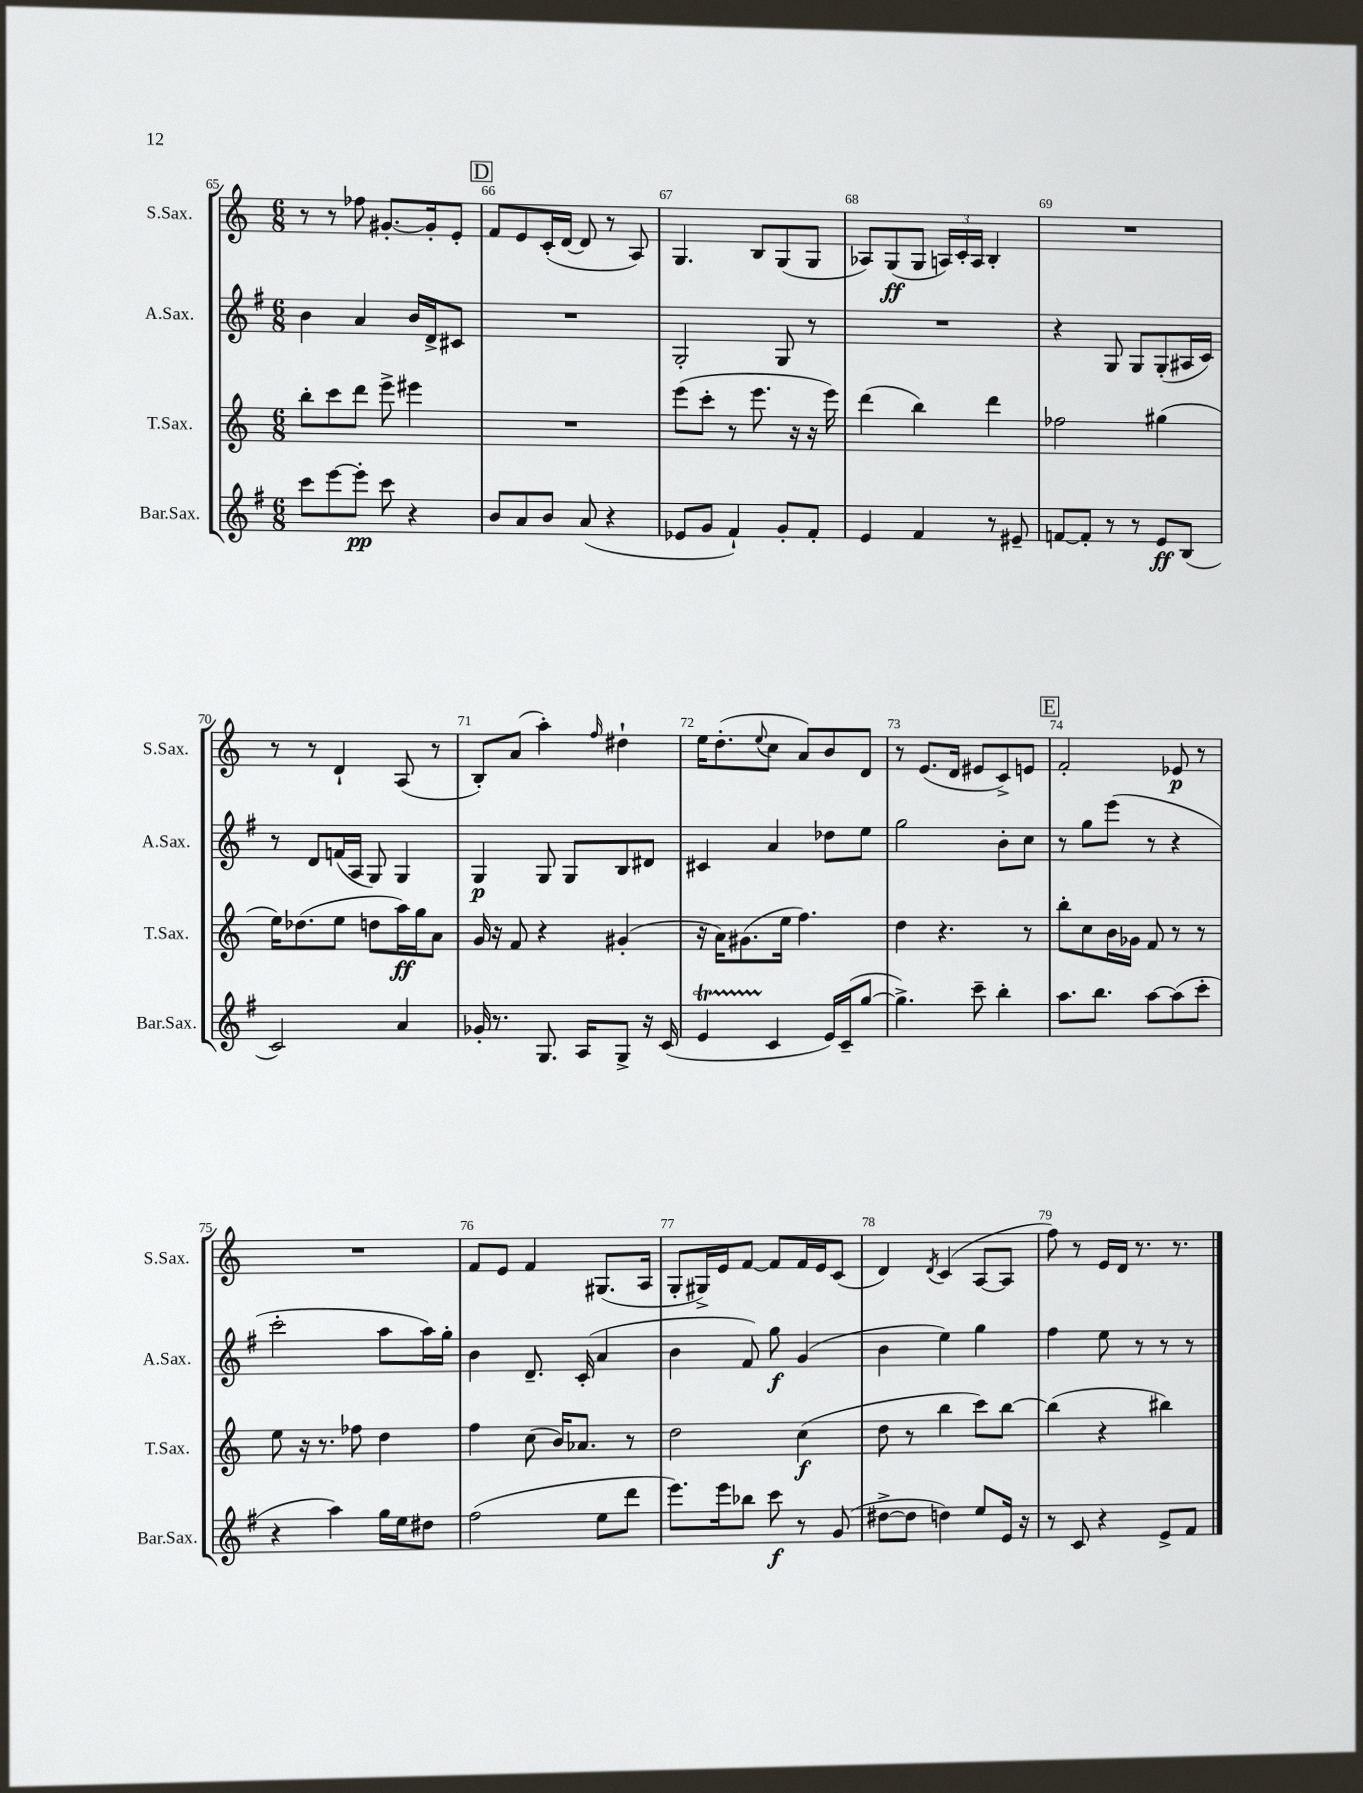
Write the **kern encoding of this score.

**kern	**dynam	**kern	**dynam	**kern	**dynam	**kern	**dynam
*part4	*part4	*part3	*part3	*part2	*part2	*part1	*part1
*staff4	*staff4	*staff3	*staff3	*staff2	*staff2	*staff1	*staff1
*I"Bar.Sax.	*	*I"T.Sax.	*	*I"A.Sax.	*	*I"S.Sax.	*
*I'Bar.Sax.	*	*I'T.Sax.	*	*I'A.Sax.	*	*I'S.Sax.	*
*clefG2	*	*clefG2	*	*clefG2	*	*clefG2	*
*k[f#]	*	*k[]	*	*k[f#]	*	*k[]	*
*M6/8	*	*M6/8	*	*M6/8	*	*M6/8	*
=65	=65	=65	=65	=65	=65	=65	=65
8ccc\L	.	8bb'\L	.	4b\	.	8r	.
[8eee\	.	8ccc\	.	.	.	8r	.
8eee'\J]	pp	8ddd\J	.	4a/	.	8ff-X\	.
8ccc\	.	8eee^\	.	.	.	[8.g#X'/L	.
4r	.	4eee#X\	.	16b/LL	.	.	.
.	.	.	.	16d^/J	.	16g#'/k]	.
.	.	.	.	8c#X/J	.	8e'/J	.
!!LO:REH:place=s1:t=D
=66	=66	=66	=66	=66	=66	=66	=66
8b/L	.	2.r	.	2.r	.	8f/L	.
8a/	.	.	.	.	.	8e/	.
8b/J	.	.	.	.	.	(16c'/L	.
.	.	.	.	.	.	[16d/JJ	.
(8a/	.	.	.	.	.	8d/]	.
4r	.	.	.	.	.	8r	.
.	.	.	.	.	.	8A/)	.
=67	=67	=67	=67	=67	=67	=67	=67
8e-X/L	.	(8eee\L	.	2G'/	.	4.G/	.
8g/J	.	8ccc'\J	.	.	.	.	.
4f#`/)	.	8r	.	.	.	.	.
.	.	8.eee\	.	.	.	8B/L	.
8g'/L	.	.	.	8G/	.	(8G/	.
.	.	16r	.	.	.	.	.
8f#'/J	.	16r	.	8r	.	8G/J	.
.	.	16eee\)	.	.	.	.	.
=68	=68	=68	=68	=68	=68	=68	=68
4e/	.	(4ddd\	.	2.r	.	8A-X/L)	.
.	.	.	.	.	.	(8G/	ff
4f#/	.	4bb\)	.	.	.	8G/J	.
.	.	.	.	.	.	24An/LL)	.
.	.	.	.	.	.	24c'/	.
.	.	.	.	.	.	24A/JJ	.
8r	.	4ddd\	.	.	.	4B'/	.
8e#X~/	.	.	.	.	.	.	.
=69	=69	=69	=69	=69	=69	=69	=69
[8fn/L	.	2ff-X\	.	4r	.	2.r	.
8f'/J]	.	.	.	.	.	.	.
8r	.	.	.	8G/	.	.	.
8r	.	.	.	8G/L	.	.	.
8e/L	ff	(4gg#X\	.	(8G'/	.	.	.
(8B/J	.	.	.	16A#X/L	.	.	.
.	.	.	.	16c/JJ)	.	.	.
!!LO:LB:g=z
=70	=70	=70	=70	=70	=70	=70	=70
2c/)	.	16ee\KL)	.	8r	.	8r	.
.	.	(8.dd-X\	.	.	.	.	.
.	.	.	.	8d/L	.	8r	.
.	.	8ee\J	.	(16fn/L	.	4d`/	.
.	.	.	.	16A/JJ	.	.	.
.	.	8ddn\L	.	8G/)	.	.	.
4a/	.	16aa\L)	ff	4G/	.	(8A/	.
.	.	16gg\J	.	.	.	.	.
.	.	8a\J	.	.	.	8r	.
=71	=71	=71	=71	=71	=71	=71	=71
16g-X'/	.	16g/	.	4G/	p	8B'/L)	.
8.r	.	16r	.	.	.	.	.
.	.	8f/	.	.	.	(8a/J	.
8.G/	.	4r	.	8G/	.	4aa'\)	.
.	.	.	.	8G/L	.	.	.
16A/KL	.	.	.	.	.	.	.
.	.	.	.	.	.	16qqff/	.
8G^/J	.	(4g#X'/	.	8B/	.	4dd#X`\	.
16r	.	.	.	8d#X/J	.	.	.
(16c/	.	.	.	.	.	.	.
=72	=72	=72	=72	=72	=72	=72	=72
4eT/	.	16r	.	4c#X/	.	16ee\KL	.
.	.	16a\KL)	.	.	.	(8.dd'\	.
.	.	(8.g#X\	.	.	.	.	.
.	.	.	.	.	.	8qqee/	.
4c/	.	.	.	4a/	.	8cc\J	.
.	.	16ee\Jk	.	.	.	.	.
.	.	4.ff\)	.	.	.	8a/L)	.
16e/LL)	.	.	.	8dd-X\L	.	8b/	.
(16c~/J	.	.	.	.	.	.	.
[8gg/J	.	.	.	8ee\J	.	8d/J	.
=73	=73	=73	=73	=73	=73	=73	=73
4.gg^\])	.	4dd\	.	2gg\	.	8r	.
.	.	.	.	.	.	(8.e/L	.
.	.	4.r	.	.	.	.	.
.	.	.	.	.	.	16d/Jk	.
8ccc~\	.	.	.	.	.	8e#X/L	.
4bb'\	.	.	.	8b'\L	.	8c^/)	.
.	.	8r	.	8cc\J	.	8en/J	.
!!LO:REH:place=s1:t=E
=74	=74	=74	=74	=74	=74	=74	=74
8.aa\L	.	8bb'\L	.	8r	.	2f'/	.
.	.	8cc\	.	8gg\L	.	.	.
8.bb\J	.	.	.	.	.	.	.
.	.	16b\L	.	(8eee\J	.	.	.
.	.	16g-X\JJ	.	.	.	.	.
[8aa\L	.	8f/	.	8r	.	.	.
(8aa\]	.	8r	.	4r	.	8e-X/	p
8ccc'\J	.	8r	.	.	.	8r	.
!!LO:LB:g=z
=75	=75	=75	=75	=75	=75	=75	=75
4r	.	8ee\	.	2ccc'\	.	2.r	.
.	.	16r	.	.	.	.	.
.	.	8.r	.	.	.	.	.
4aa\)	.	.	.	.	.	.	.
.	.	8ff-X\	.	.	.	.	.
16gg\LL	.	4dd\	.	8aa\L	.	.	.
16ee\J	.	.	.	.	.	.	.
8dd#X\J	.	.	.	16aa\L)	.	.	.
.	.	.	.	16gg'\JJ	.	.	.
=76	=76	=76	=76	=76	=76	=76	=76
(2ff#\	.	4ff\	.	4b\	.	8f/L	.
.	.	.	.	.	.	8e/J	.
.	.	(8cc\	.	8.d~/	.	4f/	.
.	.	16b/KL)	.	.	.	.	.
.	.	8.a-X/J	.	(16c'/	.	.	.
8ee\L	.	.	.	4a/	.	(8.G#X/L	.
8ddd\J	.	8r	.	.	.	.	.
.	.	.	.	.	.	16A/Jk	.
=77	=77	=77	=77	=77	=77	=77	=77
8.eee\L)	.	2dd\	.	4b\	.	8G'/L	.
.	.	.	.	.	.	16G#X^/L)	.
16eee\k	.	.	.	.	.	16e/J	.
8bb-X\J	.	.	.	8f#/)	.	[8f/J	.
8ccc\	f	.	.	8gg\	f	8f/L]	.
8r	.	(4cc\	f	(4g/	.	16f/L	.
.	.	.	.	.	.	16e/J	.
(8g/	.	.	.	.	.	(8c/J	.
=78	=78	=78	=78	=78	=78	=78	=78
[8dd#X^\L	.	8dd\	.	4b\	.	4d/)	.
8dd#\J]	.	8r	.	.	.	.	.
.	.	.	.	.	.	8qd/	.
4ddn\)	.	4bb\	.	4ee\)	.	(4c/	.
8ee/L	.	8ccc\L)	.	4gg\	.	[8A/L	.
16e/Jk	.	[8bb\J	.	.	.	8A/J]	.
16r	.	.	.	.	.	.	.
=79	=79	=79	=79	=79	=79	=79	=79
8r	.	(4bb\]	.	4ff#\	.	8ff\)	.
8c/	.	.	.	.	.	8r	.
4r	.	4r	.	8ee\	.	16e/LL	.
.	.	.	.	.	.	16d/JJ	.
.	.	.	.	8r	.	8.r	.
8e^/L	.	4bb#X\)	.	8r	.	.	.
.	.	.	.	.	.	8.r	.
8f#/J	.	.	.	8r	.	.	.
==	==	==	==	==	==	==	==
*-	*-	*-	*-	*-	*-	*-	*-
